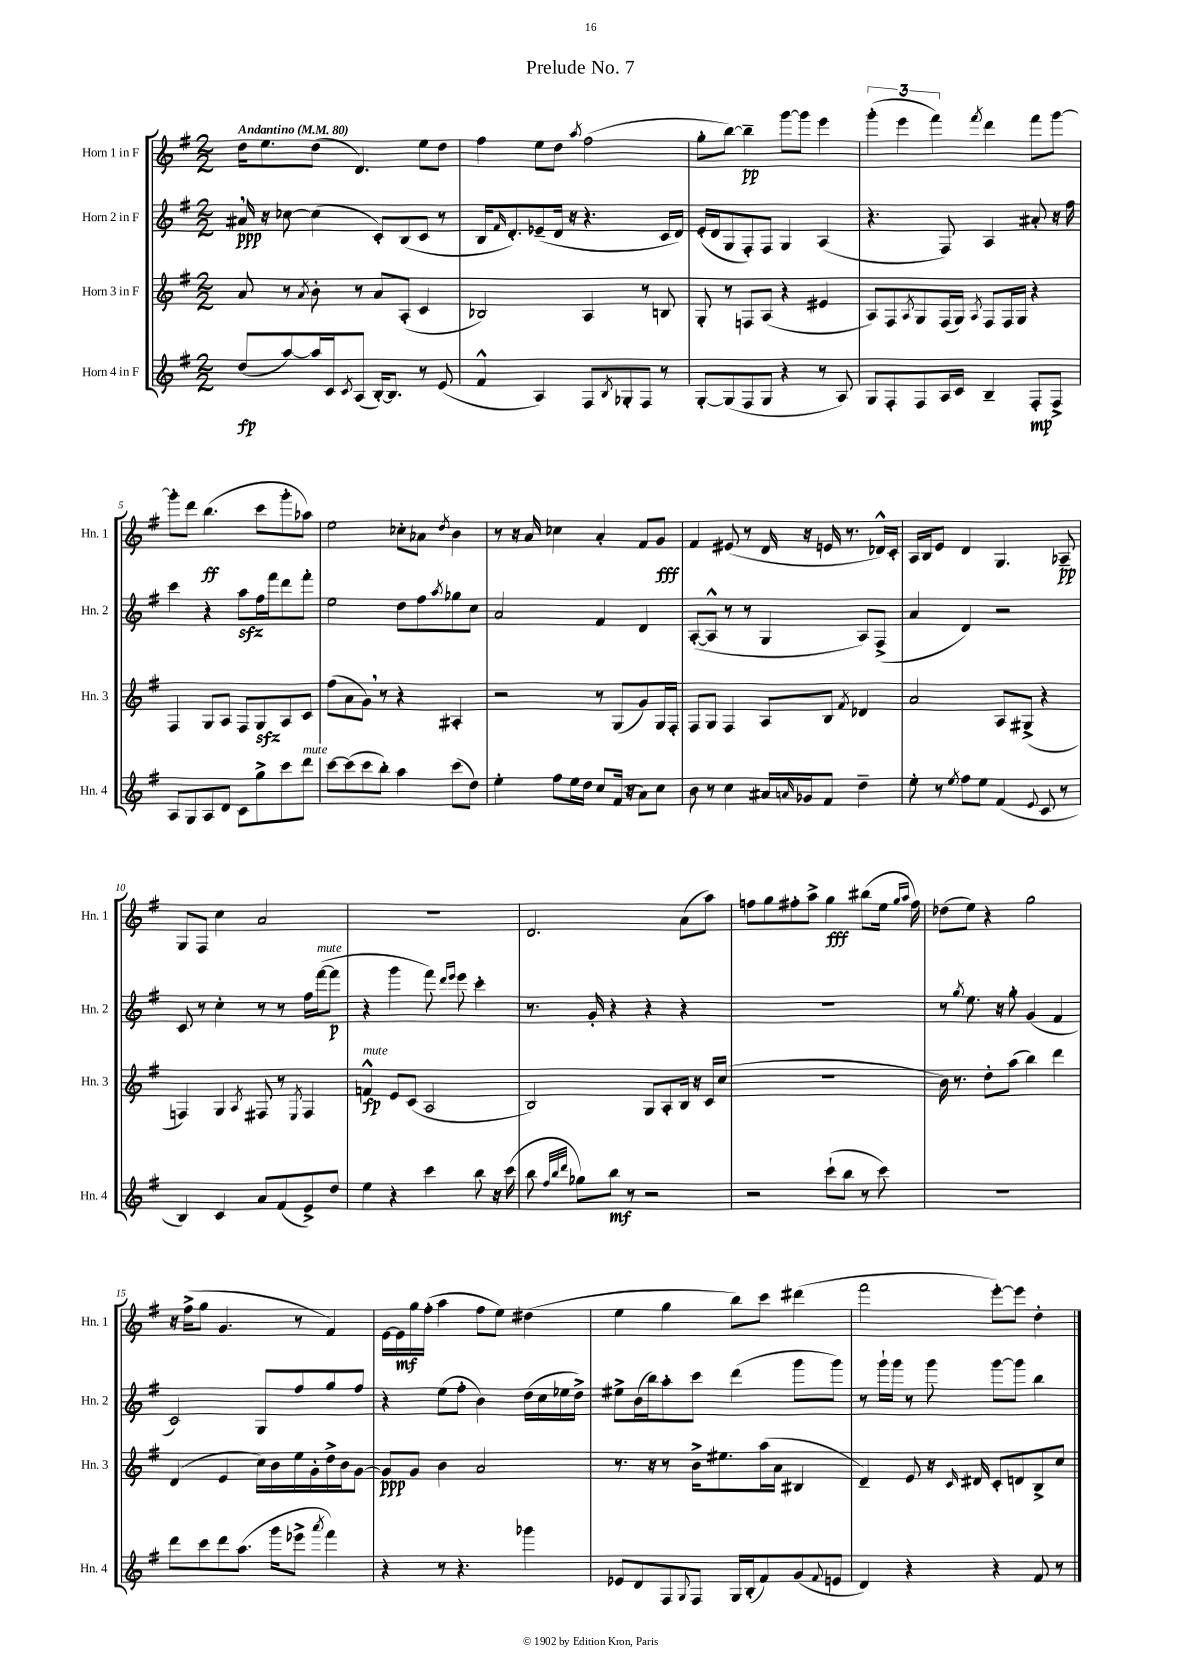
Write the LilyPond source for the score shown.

\header { title = "Prelude No. 7" }
<<
\new StaffGroup <<
\new Staff = "s0" \with { instrumentName = "Horn 1 in F" shortInstrumentName = "Hn. 1" } {
    \clef treble \key g \major \numericTimeSignature \time 2/2 \tempo "Andantino" 4 = 80
    d''16 e''8. d''8( d'4.) e''8 d''8 |
    fis''4 e''8 d''8 \acciaccatura { a''8 } fis''2( |
    g''8-. b''8~) b''4--\pp g'''8~ g'''8 e'''4 |
    \tuplet 3/2 { g'''4-.( e'''4 fis'''4) } \acciaccatura { fis'''8 } d'''4 fis'''8 g'''8~ |
    g'''8-. d'''8 b''4.\ff( c'''8 g'''8-. aes''8) |
    e''2 ces''8-. aes'8 \acciaccatura { d''8 } b'4 |
    r8 r16 a'16 ces''4 a'4-. fis'8 g'8\fff |
    fis'4 eis'8( r8 d'16 r16 e'16 r8. des'16-^) c'16-. |
    a16 b16 e'8 d'4 g4. aes8--\pp |
    g8 fis8 c''4 a'2 |
    R1 |
    d'2. a'8( a''8) |
    f''8 g''8 fis''8-. a''8-> g''4\fff bis''8( e''16 \grace { g''16 a''16 } fis''16) |
    des''8( e''8) r4 g''2 |
    r16 fis''16->( g''8 g'4. r8 fis'4) |
    e'16~ e'16\mf g''16 fis''16-.( a''4 fis''8 e''8) dis''4( |
    e''4 g''4 b''8) c'''8 dis'''4( |
    fis'''2 e'''8~-.) e'''8 d''4-. \bar "|." |
}
\new Staff = "s1" \with { instrumentName = "Horn 2 in F" shortInstrumentName = "Hn. 2" } {
    \clef treble \key g \major \numericTimeSignature \time 2/2
    ais'16\ppp \breathe r16 ces''8~ ces''4( c'8-.) b8( c'8 r8 |
    b16 \grace { fis'16 } d'8.-.) ees'8--( d'16 r16 r4. c'16 d'16) |
    e'16-.( d'16 g8 fis8-.) fis8 g4 a4( |
    r4. fis8) a4 ais'8-. r16 fis''16 |
    c'''4 r4 a''8\sfz fis''16 fis'''16 d'''8 fis'''8-. |
    e''2 d''8 fis''8 \acciaccatura { a''8 } ges''8 c''8 |
    a'2 fis'4 d'4 |
    a8~-.( a8-^ r8 r8 g4 a8) fis8->( |
    a'4 d'4) r2 |
    c'8 r8 c''4-. r8 r8 fis''16 fis'''16~^\markup { \italic "mute" }( fis'''8\p |
    r4 g'''4 fis'''8) \grace { d'''16 e'''16 } e'''8 c'''4-. |
    r8. g'16-. r4 r4 r4 |
    R1 |
    r8 \acciaccatura { g''8 } e''8. r16 g''8-. g'4( fis'4 |
    c'2) g8 fis''8 g''8 fis''8 |
    r4 e''8( fis''8-. b'4) d''16( c''16 ees''16 d''16->) |
    eis''8-> b'16( b''16) a''8-. c'''8 d'''4( g'''8 g'''8) |
    r8 g'''16-! g'''16 r8 g'''8 g'''8~ g'''8 b''4 \bar "|." |
}
\new Staff = "s2" \with { instrumentName = "Horn 3 in F" shortInstrumentName = "Hn. 3" } {
    \clef treble \key g \major \numericTimeSignature \time 2/2
    a'8 r8 \acciaccatura { a'8 } b'8-. r8 a'8 a8-.( c'4 |
    bes2) a4 r8 b8 |
    g8-. r8 f8 a8( r4 eis'4 |
    a8) fis8 \acciaccatura { a8 } g8 fis16( g16) \acciaccatura { a8 } fis8 fis16 g16 r4 |
    fis4 g8 a8 fis8 g8\sfz a8 c'8 |
    fis''8( a'8 g'8) \breathe r8 r4 ais4-. |
    r2 r8 g8( g'8) g16 fis16-. |
    fis8 g8 fis4 a8 b8 \acciaccatura { fis'8 } des'4 |
    a'2 a8 gis8->( r4 |
    f4) g4 \acciaccatura { a8 } fis8 r8 \acciaccatura { e8 } fis4 |
    f'4-^\fp^\markup { \italic "mute" } e'8 c'8( a2 |
    b2) g8 a8-. b16 r16 c'16 c''16( |
    R1 |
    b'16) r8. d''8-. a''8( b''4) d'''4 |
    d'4( e'4 c''16) b'16 e''16 g'16-. d''16-> b'16 g'8~ |
    g'8\ppp g'8 b'4 a'2 |
    r8. r16 r8 b'16-> eis''8. a''16( a'16 bis4 |
    d'4--) e'8 r16 \grace { c'16 } dis'16 c'8-. d'8 b8-> c''8 \bar "|." |
}
\new Staff = "s3" \with { instrumentName = "Horn 4 in F" shortInstrumentName = "Hn. 4" } {
    \clef treble \key g \major \numericTimeSignature \time 2/2
    d''8\fp( a''8~) a''16 c'16 \acciaccatura { c'8 } a8( b16~-.) b8. r8 e'8( |
    fis'4-^ a4) fis8 \acciaccatura { b8 } ges8-. fis8 r8 |
    g8~-. g8( fis8 g8 r4 r8 a8) |
    g8 fis8-. fis8 a16 c'16 b4-- fis8-.\mp fis8-> |
    a8 g8 a8 d'8 c'8 g''8-> c'''8 d'''8^\markup { \italic "mute" } |
    c'''8~ c'''8( c'''8 b''8-.) a''4 c'''8( d''8) |
    e''4-. fis''8 e''16 d''16 c''8 fis'16( r16 a'8) c''8 |
    b'8 r8 c''4 ais'16 \grace { a'16 } ges'16 fis'8 d''4-- |
    e''8-. r8 \acciaccatura { e''8 } fis''8 e''8 fis'4( \appoggiatura { e'8 } c'8 r8 |
    b4) c'4 a'8 fis'8( e'8->) d''8 |
    e''4 r4 c'''4 b''8 r16 c'''16( |
    b''8 \grace { fis''32 b''32 d'''32 } ges''8) b''8\mf r8 r2 |
    r2 c'''8-!( b''8 r8 c'''8) |
    R1 |
    d'''8 c'''8 d'''8 a''8.( g'''16 ees'''8-> \acciaccatura { a'''8 } fis'''4) |
    r4 r8 r4. ges'''4 |
    ees'8 d'8 fis8 \appoggiatura { g8 } fis8 g16 b16-.( fis'8) g'8( \appoggiatura { fis'8 } e'8 |
    d'4) r4 r4 fis'8 r8 \bar "|." |
}
>>
>>
